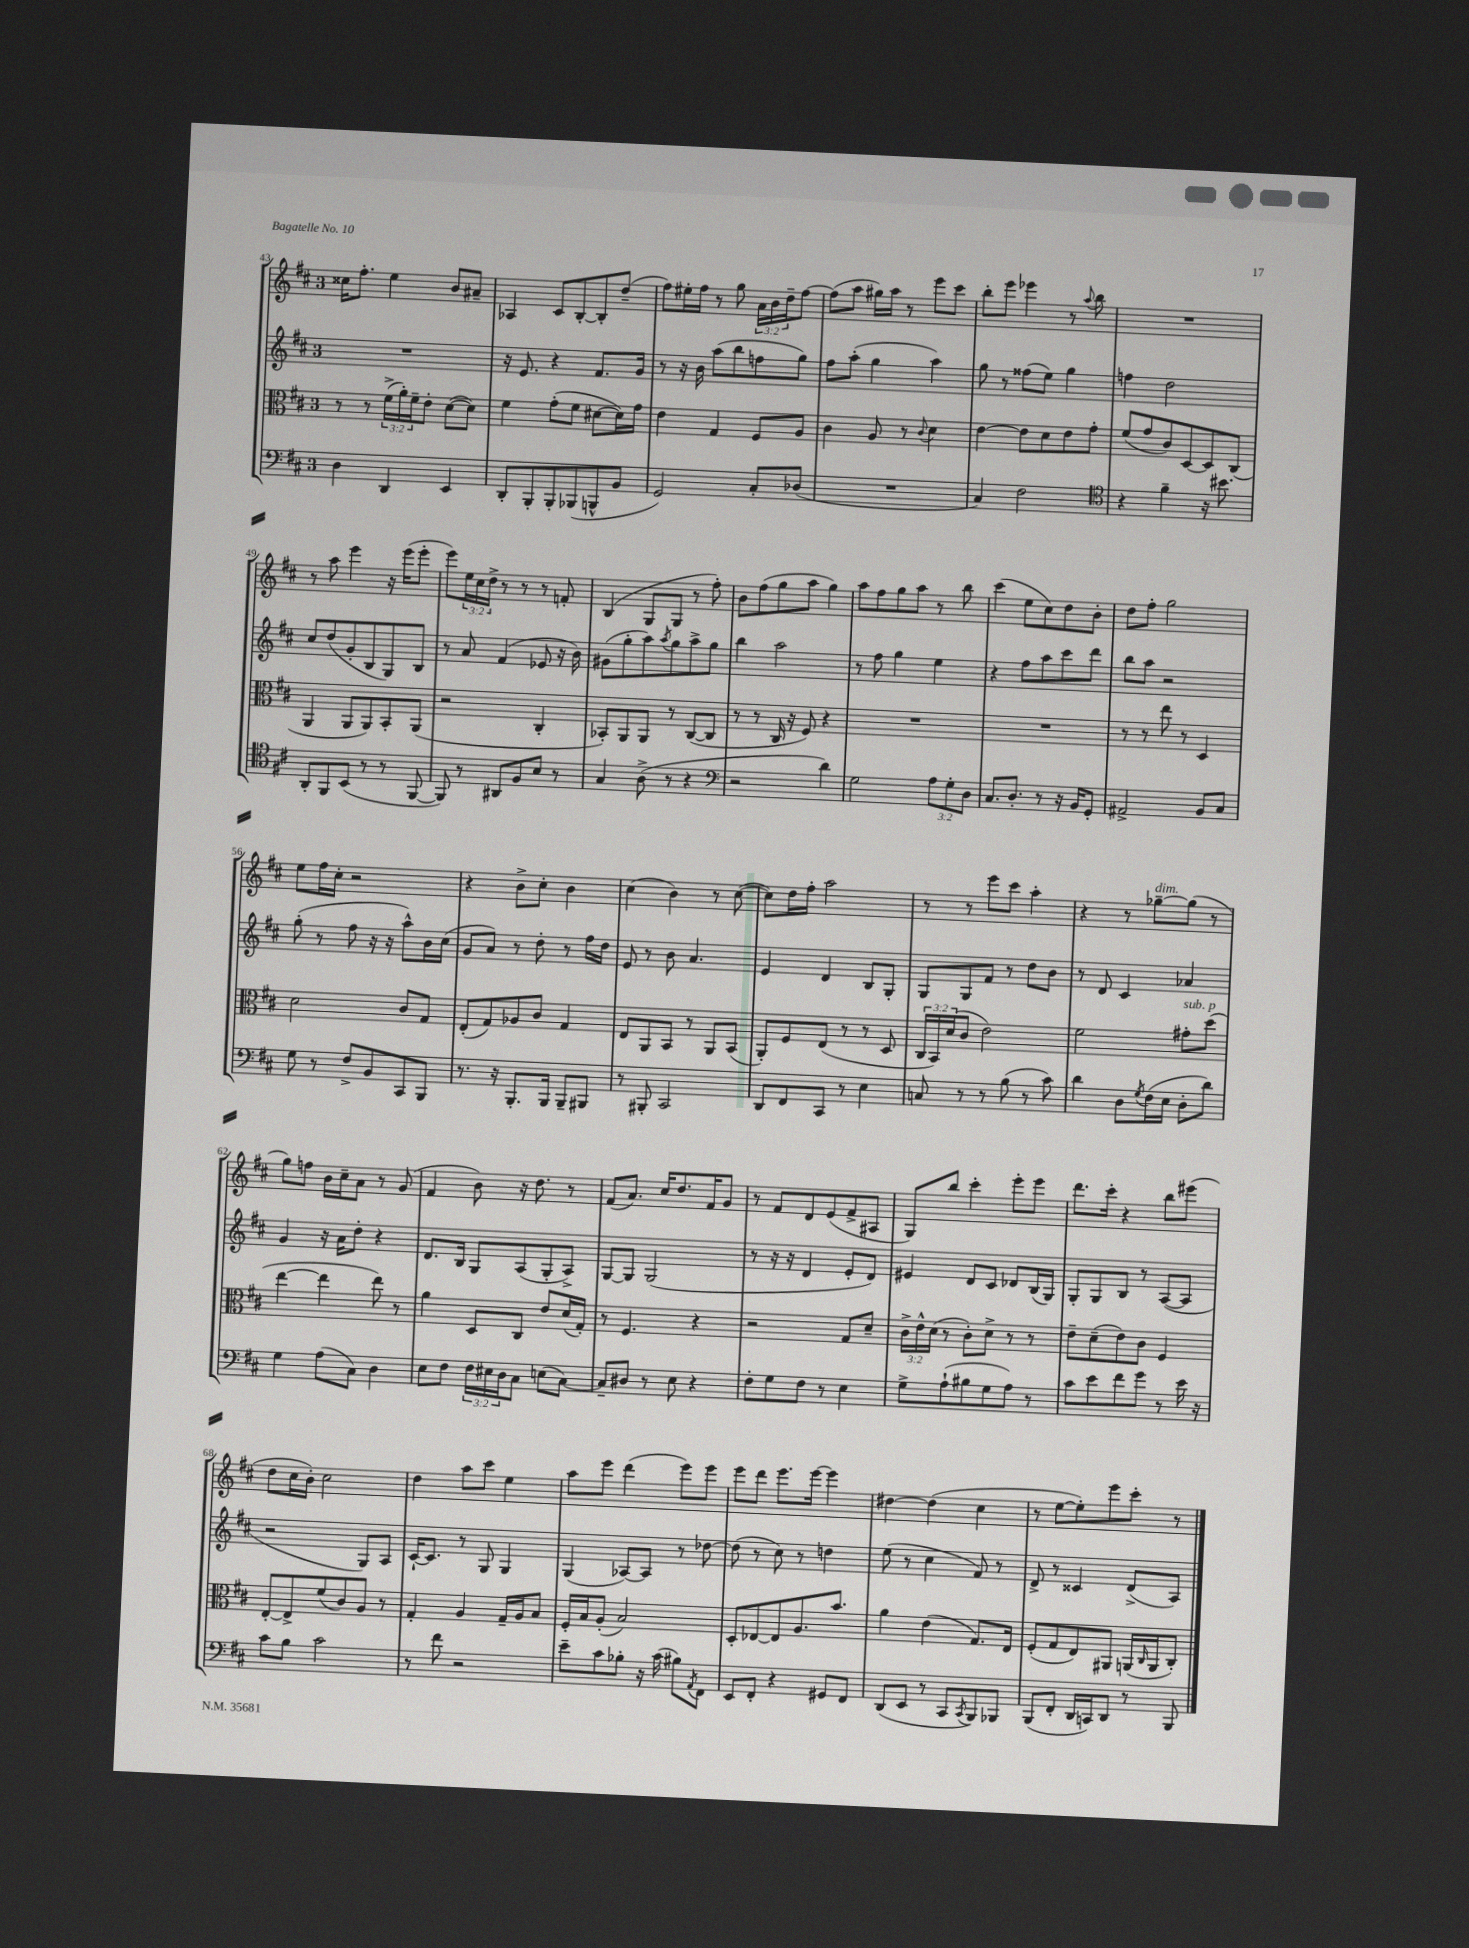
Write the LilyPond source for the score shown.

<<
\new StaffGroup <<
\new Staff = "s0" {
    \clef treble \key d \major \once \override Staff.TimeSignature.style = #'single-digit \time 3/4 \override Staff.TupletNumber.text = #tuplet-number::calc-fraction-text
    cisis''16 fis''8.-. e''4 b'8 ais'8-- |
    aes4 cis'8 b8~-. b8-. d''8--( |
    fis''8) eis''16-. fis''16 r8 g''8 \tuplet 3/2 { a'16 b'16 d''16-- } fis''8~ |
    fis''8( a''8 gis''16) a''16 r8 e'''8 cis'''8 |
    b''8-. e'''8 ees'''4 r8 \appoggiatura { a''8 } b''8 |
    R2. |
    r8 a''8 e'''4 r16 e'''16( e'''8-. |
    e'''8) \tuplet 3/2 { e''16 cis''16 d''16-> } r8 r8 r8 f'8-. |
    b4( g8 g8 r8 fis''8-.) |
    b'8 fis''8( g''8 a''8 g''4) |
    a''8 fis''8 g''8 a''8 r8 b''8 |
    cis'''4( e''8 cis''8) d''8 b'8-. |
    d''8 fis''8-. g''2 |
    e''8 fis''16 cis''16-. r2 |
    r4 b'8-> cis''8-. b'4 |
    cis''4( b'4) r8 cis''8~( |
    cis''8) d''16 fis''16-. a''2 |
    r8 r8 e'''8 cis'''8 a''4-. |
    r4 r8 ges''8~--^\markup { \italic "dim." } ges''8( r8 |
    g''8) f''8 b'16 cis''16-- a'8 r8 g'8( |
    fis'4 b'8) r16 d''8. r8 |
    fis'8( a'8.) cis''16 d''8. fis'16 g'8 |
    r8 fis'8 d'8 e'8( fis'8-> ais8 |
    g8) b''8 cis'''4-. e'''8-. e'''8 |
    d'''8. cis'''16-. r4 b''8 eis'''8( |
    d''8 cis''16 b'16-.) cis''2 |
    d''4 a''8 cis'''8 e''4 |
    a''8 e'''8 d'''4( e'''8) e'''8 |
    e'''8 d'''8 e'''8. e'''16~ e'''4 |
    dis''4~ dis''4( cis''4 |
    r8 e''8~ e''8-.) e'''8 cis'''8-. r8 \bar "|." |
}
\new Staff = "s1" {
    \clef treble \key d \major \once \override Staff.TimeSignature.style = #'single-digit \time 3/4
    R2. |
    r16 e'8. r4 fis'8. g'16 |
    r8 r16 b'16 a''8( b''8 f''8 g''8) |
    fis''8 a''8-.( g''4 a''4) |
    g''8 r8 fisis''8( e''8) g''4 |
    f''4 d''2 |
    cis''8 d''8( g'8-. b8 g8) b8 |
    r8 a'8 fis'4( ees'8 r16 b'16) |
    gis'8( g''8-. a''8) \acciaccatura { a''8 } g''8 a''8-> g''8 |
    b''4 a''2 |
    r8 fis''8 g''4 e''4 |
    r4 fis''8 a''8 cis'''8 d'''8 |
    b''8 a''8 r2 |
    g''8-.( r8 fis''8 r16 r16 a''8-^) b'16 cis''16( |
    g'8 a'8) r8 d''8-. r8 fis''16 d''16 |
    e'8 r8 b'8 a'4. |
    e'4 d'4 b8 g8-. |
    g8 g8 fis'8 r8 d''8 b'8 |
    r8 d'8 cis'4 aes'4 |
    g'4 r16 a'16 d''8-. r4 |
    d'8. b16 g8 a8( g8-. a8->) |
    g8~ g8 g2( |
    r8 r16 r16 d'4 e'8-. d'8) |
    eis'4 d'8 cis'8 des'8 b16( g16) |
    g8-. g8 b8 r8 a8~( a8 |
    r2 g8) a8 |
    cis'16~-! cis'8. r8 g8 g4 |
    g4( aes8~) aes8 r8 des''8~ |
    des''8( r8 cis''8) r8 d''4 |
    e''8( r8 cis''4 fis'8) r8 |
    d'8-> r8 cisis'4 d'8->( a8) \bar "|." |
}
\new Staff = "s2" {
    \clef alto \key d \major \once \override Staff.TimeSignature.style = #'single-digit \time 3/4 \override Staff.TupletNumber.text = #tuplet-number::calc-fraction-text
    r8 r8 \tuplet 3/2 { fis'16->( a'16-.) fis'16-- } e'8-. d'8~( d'8) |
    fis'4 g'8-.( fis'8 dis'8~ dis'16) g'16 |
    e'4 g4 fis8 a8 |
    cis'4 a8 r8 \appoggiatura { cis'8 } d'4 |
    e'4~ e'8 d'8 e'8 g'8-. |
    fis'8( g'8 cis'8) d8~ d8 cis8( |
    a,4 a,8 a,8) b,8-. a,8( |
    r2 cis4-. |
    bes,8-.) a,8 a,8 r8 cis8~( cis8 |
    r8 r8 cis16 r16 fis8) r4 |
    R2. |
    R2. |
    r8 r8 e''8 r8 d4 |
    d'2 cis'8 g8 |
    e8-.( g8) aes8 cis'8 g4 |
    e8 a,8 b,8 r8 a,8 b,8( |
    a,8-.) fis8 e8( r8 r8 d8 |
    \tuplet 3/2 { cis16 b,16) d'16( } cis'8 e'2) |
    fis'2 gis'8-.^\markup { \italic "sub. p" } d''8( |
    e''4~ e''4 e''8) r8 |
    a'4 d8 cis8 e'8 d'16( g16-.) |
    r8 fis4. r4 |
    r2 g8 d'8-- |
    \tuplet 3/2 { cis'16-> e'16-^ d'16( } r8 cis'8-.) d'8-> r8 r8 |
    e'8-- d'8--( e'8) cis'8 fis4 |
    e8~-. e8-> fis'8( cis'8) a8 r8 |
    g4-. a4 g16-- a16 b8 |
    fis16-. b16 a8-.( b2) |
    d8-. ees8~ ees8 a8. b'8. |
    a'4 e'4( g8.) e16 |
    fis8-.( g8 e8) ais,8 a,16( \grace { cis16 } a,16 cis8-.) \bar "|." |
}
\new Staff = "s3" {
    \clef bass \key d \major \once \override Staff.TimeSignature.style = #'single-digit \time 3/4 \override Staff.TupletNumber.text = #tuplet-number::calc-fraction-text
    d4 d,4 e,4 |
    d,8-. b,,8-. b,,8-. bes,,8( b,,8-^ b,8 |
    g,2) cis8-. des8( |
    R2. |
    cis4) fis2 |
    \clef tenor r4 fis'4-- r16 bis'8. |
    a,8-. fis,8 b,8( r8 r8 fis,8~ |
    fis,8) r8 ais,8 fis8 b8 r8 |
    g4 a8->( r8 r4 |
    \clef bass r2 d'4) |
    g2 \tuplet 3/2 { a8 g8-. d8 } |
    cis8. d8.-. r8 r16 b,16 g,8-. |
    ais,2-> b,8 cis8 |
    g8 r8 fis8-> b,8 cis,8 b,,8 |
    r8. r16 b,,8.-. b,,16 b,,8-- bis,,8 |
    r8 bis,,8-. cis,2 |
    d,8 fis,8 cis,8 r8 e4 |
    c8 r8 r8 b8( r8 cis'8) |
    d'4 d8 \acciaccatura { g8 } fis16( e16 d8-. d'8) |
    g4 a8( cis8) d4 |
    e8 fis8 \tuplet 3/2 { fis16 eis16 d16 } cis8 e8( cis8~) |
    cis8-- dis8 r8 e8 r4 |
    fis8-. g8 fis8 r8 e4 |
    g8-> a8-!( bis8 g8 a8) r8 |
    cis'8 e'8 fis'8 g'8 r8 e'16 r16 |
    cis'8 b8 cis'2 |
    r8 fis'8 r2 |
    e'8-- cis'8 bes8-. r16 cis'16( bis8) \acciaccatura { a,8 } fis,8 |
    e,8 fis,8-. r4 gis,8 fis,8 |
    d,8( e,8 r8 cis,8 \acciaccatura { cis,8 } b,,8) bes,,8 |
    b,,8( fis,8-. d,16 c,16) d,8 r8 b,,8 \bar "|." |
}
>>
>>
\layout { \context { \Score currentBarNumber = #43 } }
